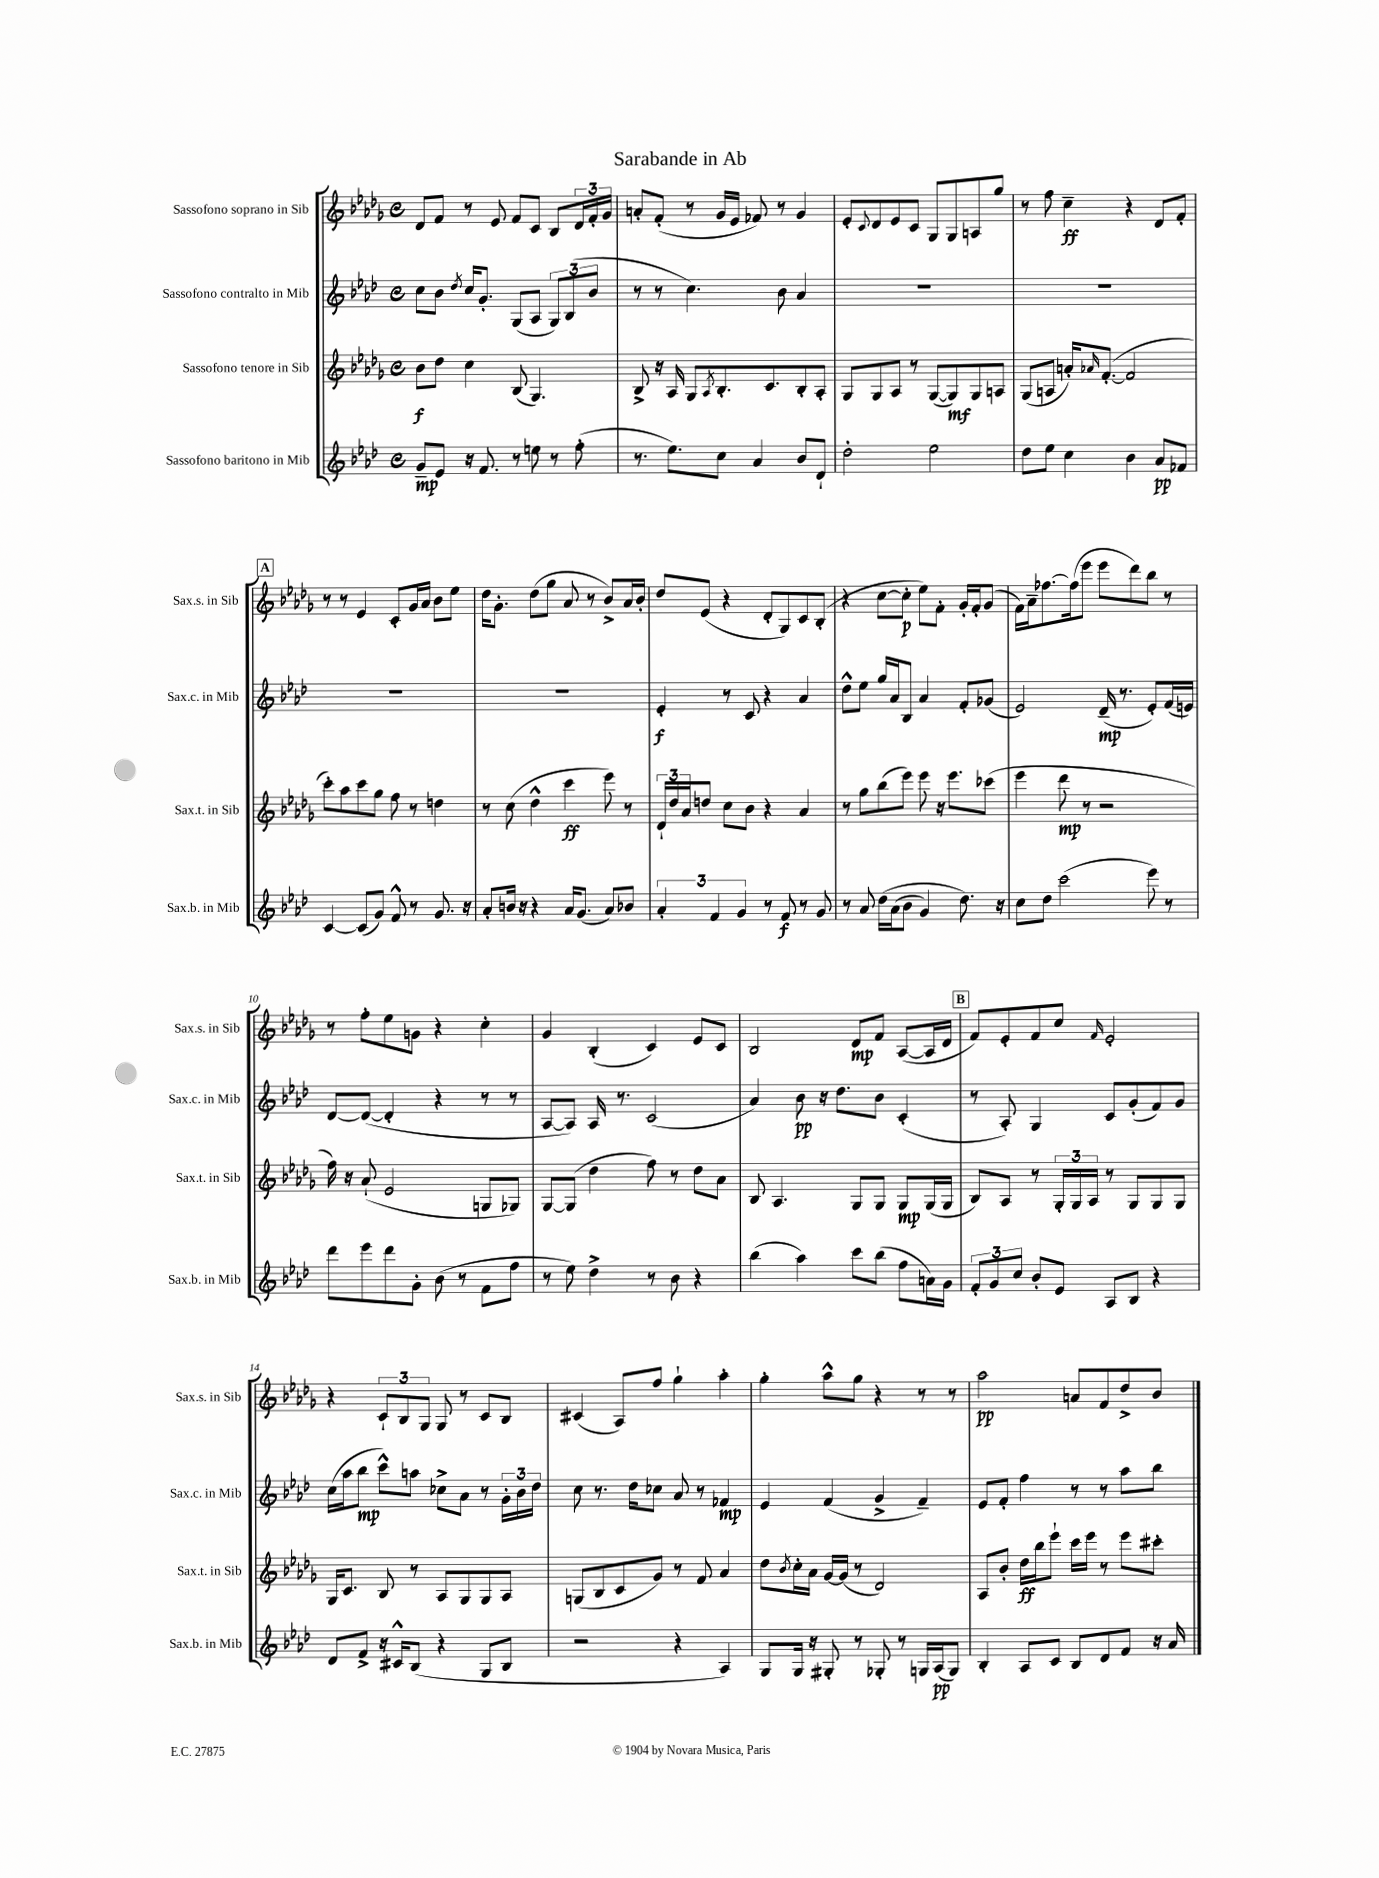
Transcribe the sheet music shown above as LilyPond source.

\header { title = "Sarabande in Ab" }
<<
\new StaffGroup <<
\new Staff = "s0" \with { instrumentName = "Sassofono soprano in Sib" shortInstrumentName = "Sax.s. in Sib" } {
    \clef treble \key des \major \defaultTimeSignature \time 4/4
    des'8 f'8 r8 ees'8 f'8 c'8 bes8 \tuplet 3/2 { des'16 f'16-. ges'16 } |
    a'8-. f'8-.( r8 ges'16 ees'16 fes'8) r8 ges'4 |
    ees'8-. \appoggiatura { c'8 } des'8 ees'8 c'8 ges8 ges8 a8 ges''8 |
    r8 f''8 c''4--\ff r4 des'8 f'8-. |
    \mark \markup { \box "A" } r8 r8 ees'4 c'8-. ges'16 aes'16 bes'8 ees''8 |
    des''16 ges'8.-. des''8( ges''8 aes'8 r8 bes'8->) aes'16 bes'16-. |
    des''8 ees'8( r4 des'8-. ges8) c'8 bes8-.( |
    r4 c''8~ c''8-.\p ees''8) f'8-. ges'16-. f'16-. ges'8( |
    f'16) aes'16-- fes''8.~ fes''16( ees'''8 ees'''8 des'''8) bes''8 r8 |
    r8 f''8-. ees''8 g'8 r4 c''4-. |
    ges'4 bes4-.( c'4) ees'8 c'8 |
    bes2 des'8\mp f'8 aes8~( aes16 des'16 |
    \mark \markup { \box "B" } f'8) ees'8-. f'8 c''8 \grace { f'16 } ees'2-. |
    r4 \tuplet 3/2 { c'8-! bes8 ges8 } ges8 r8 c'8 bes8 |
    cis'4( aes8) f''8 ges''4-! aes''4-. |
    ges''4-. aes''8-^ ges''8 r4 r8 r8 |
    aes''2\pp a'8 f'8 des''8-> bes'8 \bar "|." |
}
\new Staff = "s1" \with { instrumentName = "Sassofono contralto in Mib" shortInstrumentName = "Sax.c. in Mib" } {
    \clef treble \key aes \major \defaultTimeSignature \time 4/4
    c''8 bes'8 \acciaccatura { des''8 } c''16 g'8.-. g8( aes8 \tuplet 3/2 { g8) bes8( bes'8 } |
    r8 r8 c''4.) bes'8 aes'4 |
    R1 |
    R1 |
    \mark \markup { \box "A" } R1 |
    R1 |
    ees'4-.\f r8 c'8 r4 aes'4 |
    des''8-^ ees''8 g''16 aes'16 bes8 aes'4 f'8-. ges'8( |
    ees'2) des'16--\mp( r8. ees'8-.) f'16( e'16) |
    des'8~ des'8~( des'4-. r4 r8 r8 |
    aes8~ aes8) aes16 r8. c'2( |
    aes'4) bes'8\pp r16 des''8. bes'8 c'4-.( |
    \mark \markup { \box "B" } r8 aes8-.) g4 c'8 g'8-.( f'8) g'8 |
    c''16( aes''16 bes''8\mp c'''8-^) a''8 ces''8-> aes'8 r8 \tuplet 3/2 { g'16-. bes'16 des''16 } |
    c''8 r8. des''16 ces''8 aes'8 r8 fes'4\mp |
    ees'4 f'4( g'4-> f'4--) |
    ees'8 f'8-. f''4 r8 r8 aes''8 bes''8 \bar "|." |
}
\new Staff = "s2" \with { instrumentName = "Sassofono tenore in Sib" shortInstrumentName = "Sax.t. in Sib" } {
    \clef treble \key des \major \defaultTimeSignature \time 4/4
    bes'8\f des''8 c''4 bes8( ges4.) |
    bes8-> r16 aes16 ges8 \acciaccatura { aes8 } bes8.-. c'8. bes8-. aes8-. |
    ges8 ges8 aes8 r8 ges8~( ges8\mf) ges8 a8 |
    ges8( a8 a'16-.) \grace { aes'16 } f'8.~-.( f'2 |
    \mark \markup { \box "A" } c'''8-.) aes''8 c'''8 ges''8 f''8 r8 d''4 |
    r8 c''8( des''4-^ c'''4\ff ees'''8) r8 |
    \tuplet 3/2 { des'16-! des''16 aes'16 } d''8 c''8 bes'8 r4 aes'4 |
    r8 ges''8 bes''8( ees'''8) ees'''8 r16 ees'''8. ces'''8( |
    ees'''4 des'''8\mp r8 r2 |
    f''16) r16 aes'8-!( ees'2 g8 ges8) |
    ges8~ ges8( des''4 f''8) r8 des''8 aes'8 |
    bes8 aes4. ges8 ges8 ges8\mp ges16( ges16 |
    \mark \markup { \box "B" } bes8) aes8 r8 \tuplet 3/2 { ges16-. ges16 aes16 } r8 ges8 ges8 ges8 |
    ges16 c'8. bes8 r8 aes8 ges8 ges8 aes8 |
    g8( bes8 c'8 ges'8) r8 f'8 aes'4 |
    des''8 \acciaccatura { bes'8 } c''16-. aes'16 ges'16~ ges'16( r8 des'2) |
    aes8 bes'8-. des''16\ff bes''16 ees'''8-! c'''16 ees'''16 r8 ees'''8 cis'''8-. \bar "|." |
}
\new Staff = "s3" \with { instrumentName = "Sassofono baritono in Mib" shortInstrumentName = "Sax.b. in Mib" } {
    \clef treble \key aes \major \defaultTimeSignature \time 4/4
    g'8--\mp ees'8 r16 f'8. r8 e''8 r8 f''8-.( |
    r8. ees''8.) c''8 aes'4 bes'8 des'8-! |
    des''2-. ees''2 |
    des''8 ees''8 c''4 bes'4 aes'8\pp fes'8 |
    \mark \markup { \box "A" } c'4~ c'8( g'8) f'8-^ r8 g'8. r16 |
    aes'8-. b'16 r16 r4 aes'16 g'8.( aes'8) bes'8 |
    \tuplet 3/2 { aes'4-. f'4 g'4 } r8 f'8\f r8 g'8 |
    r8 aes'8 des''16\( aes'16( bes'8 g'4) des''8.\) r16 |
    c''8 des''8 c'''2( ees'''8) r8 |
    des'''8 ees'''8 des'''8 g'8-. bes'8( r8 f'8 f''8 |
    r8 ees''8) des''4-> r8 bes'8 r4 |
    bes''4( aes''4) c'''8 bes''8( f''8 a'16) g'16 |
    \mark \markup { \box "B" } \tuplet 3/2 { f'8-. g'8 c''8 } bes'8-. ees'8 aes8 bes8 r4 |
    des'8 f'8-> r16 cis'16-^ bes8( r4 g8 bes8 |
    r2 r4 aes4) |
    g8 g16 r16 gis8-. r8 ges8-. r8 g16 aes16\pp( g8) |
    bes4-. aes8 c'8 bes8 des'8 f'8 r16 aes'16 \bar "|." |
}
>>
>>
